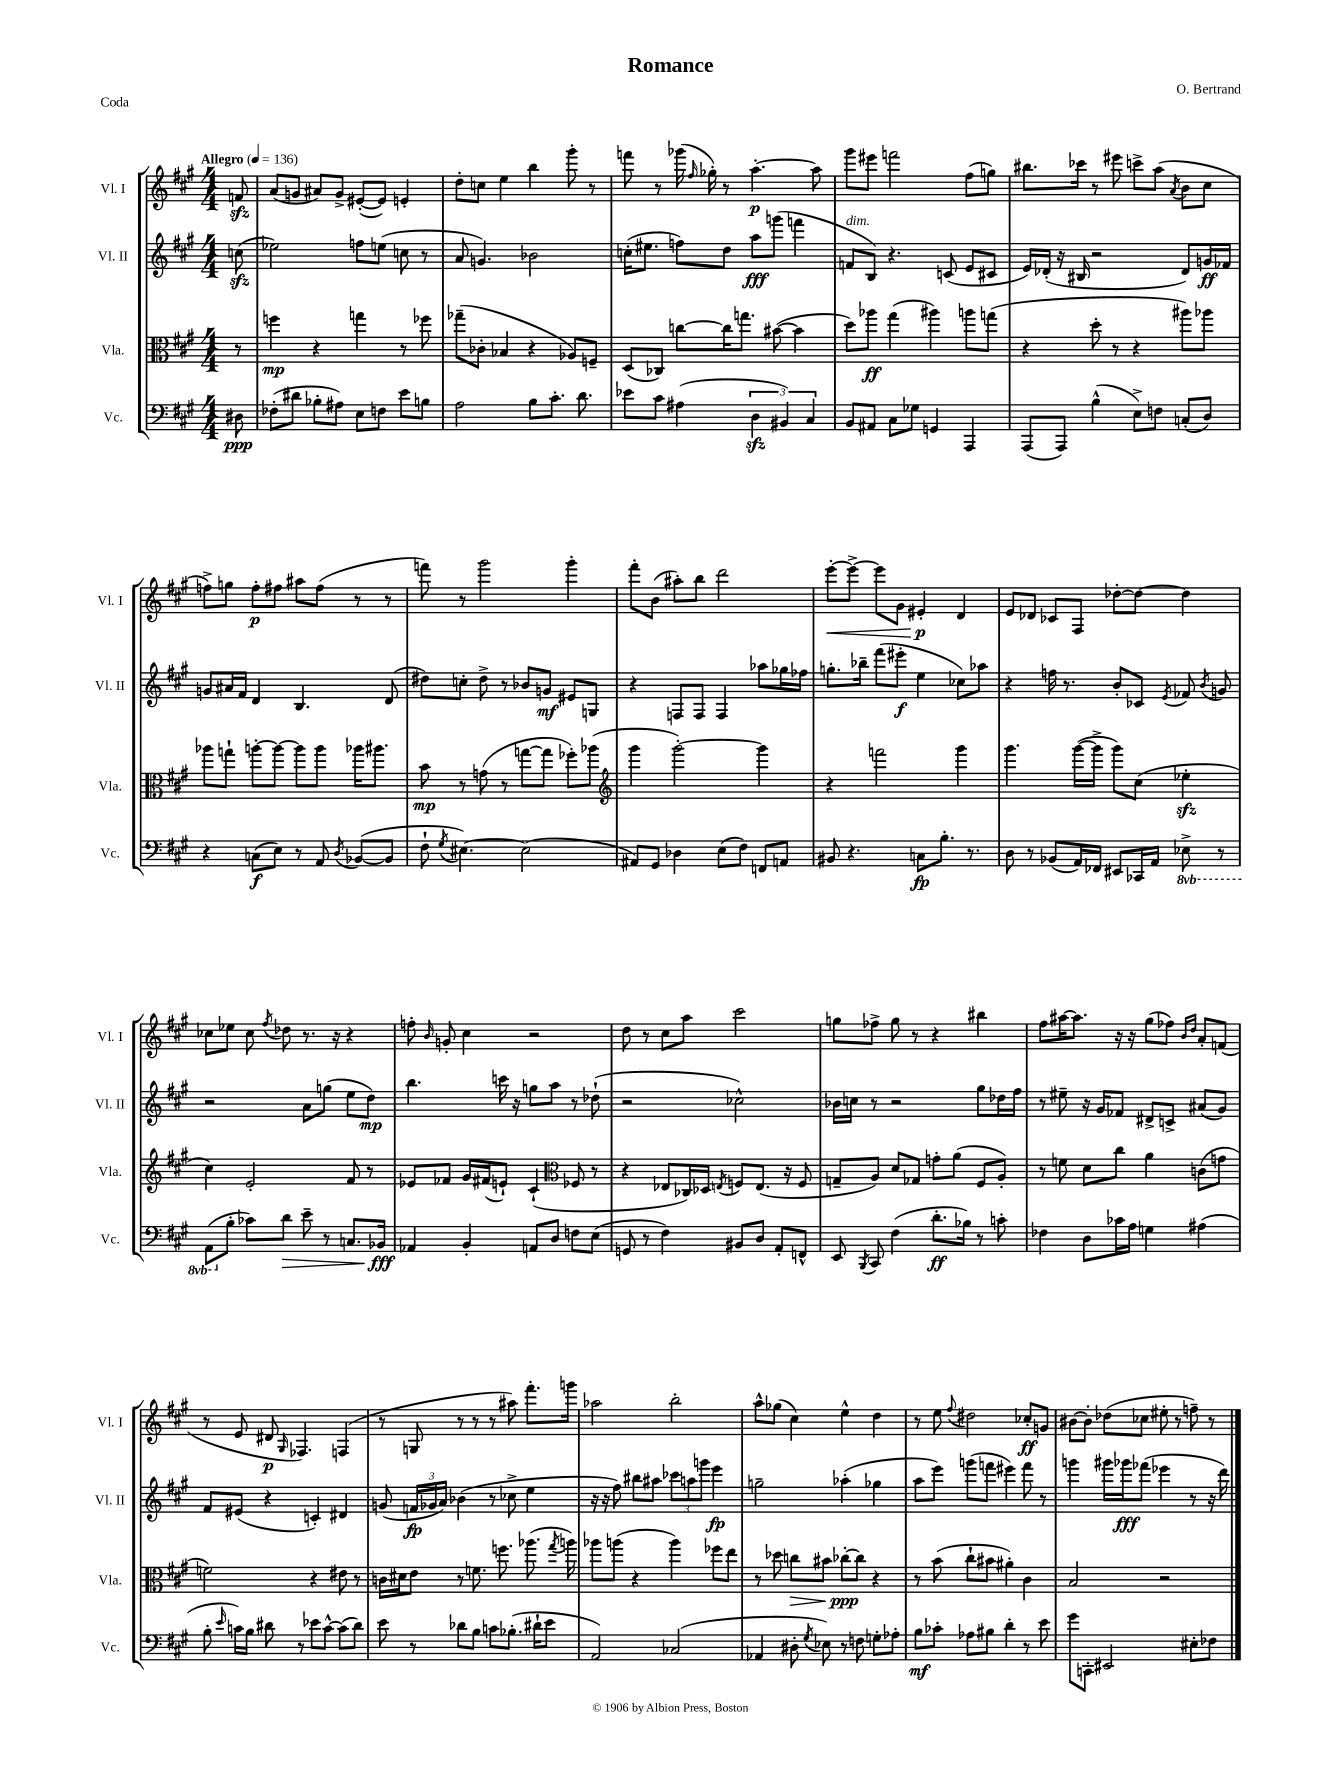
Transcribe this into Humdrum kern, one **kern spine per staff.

**kern	**dynam	**kern	**dynam	**kern	**dynam	**kern	**dynam
*part4	*part4	*part3	*part3	*part2	*part2	*part1	*part1
*staff4	*staff4	*staff3	*staff3	*staff2	*staff2	*staff1	*staff1
*I"Vc.	*	*I"Vla.	*	*I"Vl. II	*	*I"Vl. I	*
*I'Vc.	*	*I'Vla.	*	*I'Vl. II	*	*I'Vl. I	*
*clefF4	*	*clefC3	*	*clefG2	*	*clefG2	*
*k[f#c#g#]	*	*k[f#c#g#]	*	*k[f#c#g#]	*	*k[f#c#g#]	*
*M4/4	*	*M4/4	*	*M4/4	*	*M4/4	*
*MM136	*	*MM136	*	*MM136	*	*MM136	*
=	=	=	=	=	=	=	=
!	!	!	!	!	!	!LO:TX:a:B:t=Allegro	!
8D#X\	ppp	8r	.	(8ccnzz\	.	8fnzz/	.
=1	=1	=1	=1	=1	=1	=1	=1
(8F-X'\L	.	4ffn\	mp	2ee-X\)	.	(8a/L	.
8d#X\J	.	.	.	.	.	8gn/J	.
8B-X'\L	.	4r	.	.	.	8a#X/L)	.
8A#X\J)	.	.	.	.	.	8g^/J	.
8E\L	.	4ggn\	.	8ffn\L	.	([8e#X'/L	.
8Fn\J	.	.	.	(8een\J	.	8e#/J])	.
8e\L	.	8r	.	8ccn\	.	4en'/	.
8Bn\J	.	8ff-X\	.	8r	.	.	.
=2	=2	=2	=2	=2	=2	=2	=2
2A\	.	(8gg-X~\L	.	8a/	.	8dd'\L	.
.	.	8c-X'\J	.	4.gn/)	.	8ccn\J	.
.	.	4B-X/	.	.	.	4ee\	.
8B\L	.	4r	.	2b-X\	.	4bb\	.
8.c#'\J	.	.	.	.	.	.	.
.	.	8A-X/L)	.	.	.	8ggg#'\	.
8.d\	.	.	.	.	.	.	.
.	.	8Fn~/J	.	.	.	8r	.
=3	=3	=3	=3	=3	=3	=3	=3
8e-X\L	.	(8D/L	.	(16ccn'\KL	.	8fffn\	.
.	.	.	.	8.ee#X\J	.	.	.
8c#\J	.	8C-X/J)	.	.	.	8r	.
(4A#X\	.	[8ccn\L	.	8ffn\L)	.	(16ggg-X\	.
.	.	.	.	.	.	16qqff#/	.
.	.	.	.	.	.	16gg-X'\)	.
.	.	16cc\K]	.	8dd\J	.	8r	.
.	.	8.ggn\J	.	.	.	.	.
6Dzz\	.	.	.	8aa\L	fff	[4.aa'\	p
.	.	([8b#X\	.	(8gggn\J	.	.	.
6BB#X/)	.	.	.	.	.	.	.
.	.	4b#\]	.	4fffn\	.	.	.
6C#/	.	.	.	.	.	.	.
.	.	.	.	.	.	8aa\]	.
=4	=4	=4	=4	=4	=4	=4	=4
!	!	!	!	!LO:TX:a:i:t=dim.	!	!	!
8BB/L	.	8dd\L)	.	8fn/L	.	8ggg#\L	.
8AA#X/J	.	8aa-X\J	ff	8B/J)	.	8eee#X\J	.
8C#\L	.	(4gg#\	.	4.r	.	2fffn\	.
8G-X\J	.	.	.	.	.	.	.
4GGn/	.	4aa#X\)	.	.	.	.	.
.	.	.	.	(8cn/	.	.	.
4AAA/	.	8aan\L	.	8e/L	.	(8ff#\L	.
.	.	(8ggn\J	.	8c#X/J	.	8ggn\J)	.
=5	=5	=5	=5	=5	=5	=5	=5
(8AAA/L	.	4r	.	16e/LL)	.	8.bb#X\L	.
.	.	.	.	(16d-X'/JJ	.	.	.
8AAA/J)	.	.	.	16r	.	.	.
.	.	.	.	16B#X/	.	16ccc-X\Jk	.
(4B^^\	.	8dd'\	.	2r	.	8r	.
.	.	8r	.	.	.	8eee#X\	.
8E^\L)	.	4r	.	.	.	8cccn^\L	.
8Fn\J	.	.	.	.	.	(8aa\J	.
.	.	.	.	.	.	8qa/	.
(8Cn'/L	.	8aa#X\L)	.	8d-/L)	.	8b\L	.
8D/J)	.	8aa-X\J	.	16gn/L	ff	8cc#\J	.
.	.	.	.	16f-X/JJ	.	.	.
!!LO:LB:g=z
=6	=6	=6	=6	=6	=6	=6	=6
4r	.	8aa-X\L	.	8gn/L	.	8ffn^\L)	.
.	.	8ggn`\J	.	16a#X/L	.	8ggn\J	.
.	.	.	.	16f#/JJ	.	.	.
(8Cn\L	f	[8aan'\L	.	4d/	.	8ff'\L	p
8E\J)	.	8aa\J_	.	.	.	8ff#X\J	.
8r	.	8aa\L]	.	4.B/	.	8aa#X\L	.
8AA/	.	8aa\J	.	.	.	(8ff#\J	.
8qD/	.	.	.	.	.	.	.
([8BB-X/L	.	16aa-X\KL	.	.	.	8r	.
.	.	8.aa#X\J	.	.	.	.	.
8BB-/J]	.	.	.	(8d/	.	8r	.
=7	=7	=7	=7	=7	=7	=7	=7
8F#`\	.	8b\	mp	8dd#X\L)	.	8fffn\)	.
8qG#/	.	.	.	.	.	.	.
[4.E#X\)	.	8r	.	8ccn'\J	.	8r	.
.	.	(8gn\	.	8dd#^\	.	2ggg#\	.
.	.	8r	.	8r	.	.	.
(2E#\]	.	[8ggn\L	.	8b-X/L	.	.	.
.	.	8gg\J]	.	8gn/J	mf	.	.
.	.	8ff-X'\L)	.	8e#X/L	.	4ggg#'\	.
.	.	(8aa-X\J	.	8Gn/J	.	.	.
=8	=8	=8	=8	=8	=8	=8	=8
*	*	*clefG2	*	*	*	*	*
8AA#X/L)	.	4ggg#\	.	4r	.	8fff#'\L	.
8GG#/J	.	.	.	.	.	(8b\J	.
4D-X\	.	[2ggg#'\)	.	8Fn/L	.	8aa#X'\L)	.
.	.	.	.	8F/J	.	8bb\J	.
(8E\L	.	.	.	4F/	.	2ddd\	.
8F#\J)	.	.	.	.	.	.	.
8FFn/L	.	4ggg#\]	.	8aa-X\L	.	.	.
8AAn/J	.	.	.	16gg-X\L	.	.	.
.	.	.	.	16ff-X\JJ	.	.	.
=9	=9	=9	=9	=9	=9	=9	=9
!	!	!	!	!	!	!	!LO:HP:b
8BB#X/	.	4r	.	8.ggn'\L	.	[8eee'\L	<
4.r	.	.	.	.	.	8eee^\J_	.
.	.	.	.	16bb-X~\Jk	.	.	.
.	.	2fffn\	.	(8fff#\L	.	8eee\L]	.
.	.	.	.	8eee#X'\J	f	8g#\J	.
8Cn\L	fp	.	.	4ee\	.	4e#X'/	p
8.B'\J	.	.	.	.	.	.	.
.	.	4ggg#\	.	8cc-X\L)	.	4d/	[
8.r	.	.	.	.	.	.	.
.	.	.	.	8aa-X\J	.	.	.
=10	=10	=10	=10	=10	=10	=10	=10
8D\	.	4.ggg#\	.	4r	.	8e/L	.
8r	.	.	.	.	.	8d-X/J	.
(8BB-X/L	.	.	.	16ffn\	.	8c-X/L	.
.	.	.	.	8.r	.	.	.
16AA/L)	.	([16ggg#\LL	.	.	.	8F#/J	.
16FF-X/JJ	.	16ggg#^\JJ]	.	.	.	.	.
8EE#X/L	.	8ggg#\L)	.	8b'/L	.	[8dd-X'\L	.
16CC-X/L	.	(8cc#\J	.	8c-X/J	.	8dd-\J_	.
16AA/JJ	.	.	.	.	.	.	.
.	.	.	.	8qe/	.	.	.
*8ba	*	*	*	*	*	*	*
8EE-X^\	.	4ee-Xzz'\	.	8f-X/	.	4dd-\]	.
.	.	.	.	8qb/	.	.	.
8r	.	.	.	8gn/	.	.	.
!!LO:LB:g=z
=11	=11	=11	=11	=11	=11	=11	=11
(8AAA\L	.	4cc#\)	.	2r	.	8cc-X\L	.
*X8ba	*	*	*	*	*	*	*
8B'\J	.	.	.	.	.	8ee-X\J	.
8c-X\L)	.	2e'/	.	.	.	8cc-\	.
.	.	.	.	.	.	8qff#/	.
!	!LO:HP:b	!	!	!	!	!	!
8d\J	>	.	.	.	.	8dd-X\	.
8e~\	.	.	.	8a\L	.	8.r	.
8r	.	.	.	(8ggn\J	.	.	.
.	.	.	.	.	.	16r	.
8.Cn/L	.	8f#/	.	8ee\L	.	4r	.
.	.	8r	.	8dd\J)	mp	.	.
16BB-X/Jk	fff	.	.	.	.	.	.
.	]	.	.	.	.	.	.
=12	=12	=12	=12	=12	=12	=12	=12
4AA-X/	.	8e-X/L	.	4.bb\	.	8ffn'\	.
.	.	.	.	.	.	16qqb/	.
.	.	8f-X/J	.	.	.	8gn'/	.
4BB'/	.	16g#/LL	.	.	.	4cc#\	.
.	.	(16f#X/J	.	.	.	.	.
.	.	8en`/J)	.	16cccn\	.	.	.
.	.	.	.	16r	.	.	.
8AAn/L	.	(4c#`/	.	8ggn\L	.	2r	.
8D/J	.	.	.	8aa\J	.	.	.
*	*	*clefC3	*	*	*	*	*
8Fn\L	.	8F-X/	.	8r	.	.	.
(8E\J	.	8r	.	(8dd-X`\	.	.	.
=13	=13	=13	=13	=13	=13	=13	=13
8GGn/	.	4r	.	2r	.	8dd\	.
8r	.	.	.	.	.	8r	.
4F#\)	.	8E-X/L	.	.	.	8cc#\L	.
.	.	16C-X/L)	.	.	.	8aa\J	.
.	.	16D-X/JJ	.	.	.	.	.
.	.	8qEn/	.	.	.	.	.
8BB#X/L	.	8Fn/L	.	2cc-X^^\)	.	2ccc#\	.
8D/J	.	(8.E/J	.	.	.	.	.
8AA'/L	.	.	.	.	.	.	.
.	.	16r	.	.	.	.	.
8FFn^^/J	.	8F/	.	.	.	.	.
=14	=14	=14	=14	=14	=14	=14	=14
8EE/	.	8Gn~/L	.	16b-X\LL	.	8ggn\L	.
.	.	.	.	16ccn\JJ	.	.	.
8qBBB/	.	.	.	.	.	.	.
8CC#/	.	8A/J)	.	8r	.	8ff-X^\J	.
(4F#\	.	8d/L	.	2r	.	8gg\	.
.	.	8G-X/J	.	.	.	8r	.
8.d'\L	ff	8gn'\L	.	.	.	4r	.
.	.	(8a\J	.	.	.	.	.
16B-X\Jk)	.	.	.	.	.	.	.
8r	.	8F#/L	.	8gg#\L	.	4bb#X\	.
8cn'\	.	8A'/J)	.	16dd-X\L	.	.	.
.	.	.	.	16ff#\JJ	.	.	.
=15	=15	=15	=15	=15	=15	=15	=15
4F-X\	.	8r	.	8r	.	8ff#\L	.
.	.	8fn\	.	8ee#X~\	.	[16aa#X\K	.
.	.	.	.	.	.	8.aa#\J]	.
8D\L	.	8d\L	.	16r	.	.	.
.	.	.	.	16g#/KL	.	.	.
16c-X\L	.	8cc#\J	.	8f-X/J	.	16r	.
16A\JJ	.	.	.	.	.	16r	.
4Gn\	.	4a\	.	8d#X^/L	.	(8gg#\L	.
.	.	.	.	8cn^/J	.	8ff-X\J)	.
.	.	.	.	.	.	16qqb/LL	.
.	.	.	.	.	.	16qqdd/JJ	.
(4A#X\	.	(8cn\L	.	(8a#X/L	.	8a'/L	.
.	.	8gn\J	.	8g#/J)	.	(8fn/J	.
!!LO:LB:g=z
=16	=16	=16	=16	=16	=16	=16	=16
8B'\	.	2fn\)	.	8f#/L	.	8r	.
16qqe/	.	.	.	.	.	.	.
16cn\LL)	.	.	.	(8e#X/J	.	8e/	.
16B\JJ	.	.	.	.	.	.	.
8d#X\	.	.	.	4r	.	8d#X/	p
.	.	.	.	.	.	16qqG#/	.
8r	.	.	.	.	.	4.F-X/)	.
8e-X\L	.	4r	.	4cn'/)	.	.	.
[8c^^\J	.	.	.	.	.	.	.
(8c\L]	.	8e#X\	.	4d#X/	.	(4Fn/	.
8d#\J)	.	8r	.	.	.	.	.
=17	=17	=17	=17	=17	=17	=17	=17
8e\	.	16cn\LL	.	(8gn/	.	8r	.
.	.	16d#X\J	.	.	.	.	.
8r	.	8e\J	.	24fn/LL	fp	8Gn/	.
.	.	.	.	24g-X/	.	.	.
.	.	.	.	24a/JJ)	.	.	.
8d-X\L	.	8r	.	(4b-X\	.	8r	.
8B\J	.	8.fn\	.	.	.	8r	.
8cn\L	.	.	.	8r	.	8r	.
.	.	8.ffn\	.	.	.	.	.
(8.B-X'\J	.	.	.	8cc-X^\	.	8aa#X\)	.
.	.	(8.aa-X\	.	4ee\	.	8.fff#'\L	.
16d#X`\KL	.	.	.	.	.	.	.
8e\J	.	.	.	.	.	.	.
.	.	8qgg#/	.	.	.	.	.
.	.	16aan\)	.	.	.	16gggn\Jk	.
=18	=18	=18	=18	=18	=18	=18	=18
2AA/)	.	8aa-X\L	.	16r	.	2aa-X\	.
.	.	.	.	16r	.	.	.
.	.	(8aan\J	.	8ff#\)	.	.	.
.	.	4r	.	8bb#X\L	.	.	.
.	.	.	.	8aa#X\J	.	.	.
(2C-X/	.	4aa\)	.	12ccc-X\L	.	2bb'\	.
.	.	.	.	12aan\	.	.	.
.	.	.	.	12gggn\J	.	.	.
.	.	8ff-X\L	.	4eee\	fp	.	.
.	.	8ee\J	.	.	.	.	.
=19	=19	=19	=19	=19	=19	=19	=19
4AA-X/	.	8r	.	2ggn~\	.	8aa^^\L	.
.	.	8dd-X\	.	.	.	(8gg-X\J	.
!	!	!	!LO:HP:b	!	!	!	!
8D#X'\	.	8ccn\L	>	.	.	4cc#\)	.
8qG#/	.	.	.	.	.	.	.
8E-X\)	.	8b#X\J	.	.	.	.	.
8r	.	[8cc-X'\L	ppp	(4aa-X'\	.	4ee^^\	.
8Fn\	.	8cc-\J]	]	.	.	.	.
8Gn'\L	.	4r	.	4gg-X\	.	4dd\	.
8A-X'\J	.	.	.	.	.	.	.
=20	=20	=20	=20	=20	=20	=20	=20
8B\L	mf	8r	.	8aa\L	.	8r	.
8c-X'\J	.	(8b\	.	8eee\J)	.	8ee\	.
.	.	.	.	.	.	8qqff#/	.
8A-X\L	.	8cc#`\L	.	(8gggn\L	.	2dd#X\	.
8B#X\J	.	8b#X\J	.	8fffn\J	.	.	.
4d'\	.	4a#X'\)	.	4eee#X\)	.	.	.
8r	.	4c#\	.	8fff\	.	8cc-X'/L	ff
8e\	.	.	.	8r	.	8gn/J	.
=21	=21	=21	=21	=21	=21	=21	=21
8g#\L	.	2B/	.	4gggn\	.	[8b#X\L	.
8CCn'\J	.	.	.	.	.	8b#'\J]	.
2EE#X/	.	.	.	16ggg#X\LL	.	(8dd-X\L	.
.	.	.	.	16ggg-X\J	fff	.	.
.	.	.	.	(8fff-X\J	.	8cc-X\J	.
.	.	2r	.	4eee-X\	.	8ee#X'\	.
.	.	.	.	.	.	8r	.
8E#X'\L	.	.	.	8r	.	8ffn~\)	.
8F-X\J	.	.	.	16r	.	8r	.
.	.	.	.	16ddd\)	.	.	.
==	==	==	==	==	==	==	==
*-	*-	*-	*-	*-	*-	*-	*-
